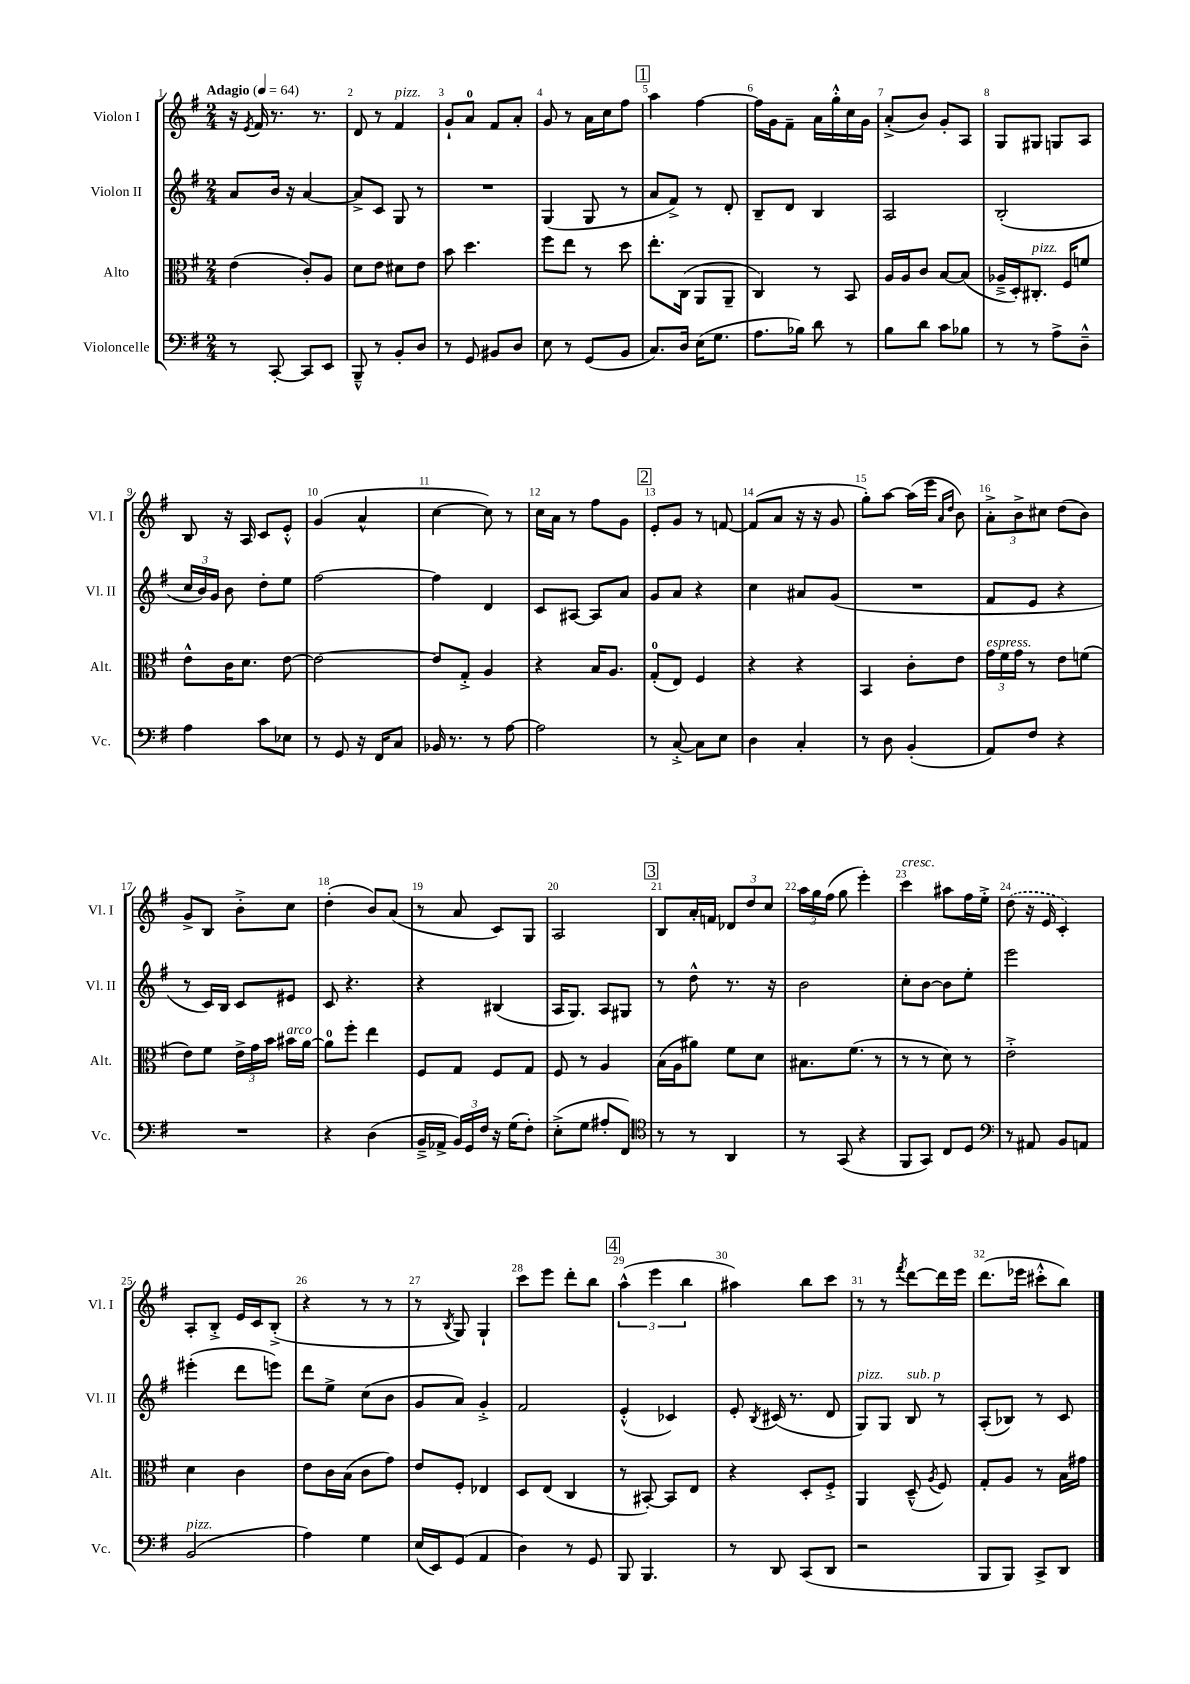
<<
\new StaffGroup <<
\new Staff = "s0" \with { instrumentName = "Violon I" shortInstrumentName = "Vl. I" } {
    \clef treble \key g \major \numericTimeSignature \time 2/4 \tempo "Adagio" 4 = 64
    \autoBeamOff r16 \acciaccatura { e'8 } fis'16 r8. r8. |
    d'8 r8 fis'4^\markup { \italic "pizz." } |
    g'8[-! a'8]-0 fis'8[ a'8]-. |
    g'8 r8 a'16[ c''16 fis''8] |
    \mark \markup { \box "1" } a''4 fis''4~ |
    fis''16[ g'16 fis'8]-- a'16[ g''16-.-^ c''16 g'16] |
    a'8[-.->( b'8]) g'8[-. a8] |
    g8[ gis8] g8[ a8] |
    b8 r16 a16 c'8[ e'8]-.-^ |
    g'4( a'4-^ |
    c''4~ c''8) r8 |
    c''16[ a'16] r8 fis''8[ g'8] |
    \mark \markup { \box "2" } e'8[-. g'8] r8 f'8~ |
    f'8[( a'8] r16 r16 g'8 |
    g''8[-.) a''8]~ a''16[( e'''16] \grace { a'16[ d''16] } b'8) |
    \tuplet 3/2 { a'8[-.-> b'8-> cis''8] } d''8[( b'8]) |
    g'8[-> b8] b'8[-.-> c''8] |
    d''4-.( b'8[) a'8]( |
    r8 a'8 c'8[) g8] |
    a2 |
    \mark \markup { \box "3" } b8[ a'16-. f'16] \tuplet 3/2 { des'8[ d''8 c''8] } |
    \tuplet 3/2 { a''16[ g''16 fis''16]( } g''8 e'''4-.) |
    c'''4^\markup { \italic "cresc." } ais''8[ fis''16 e''16]-.-> |
    \once \slurDashed d''8( r16 e'16 c'4-.) |
    a8[-. b8]-.-> e'16[ c'16 b8]-.->( |
    r4 r8 r8 |
    r8 \acciaccatura { b8 } g8) g4-! |
    c'''8[ e'''8] d'''8[-. b''8] |
    \mark \markup { \box "4" } \tuplet 3/2 { a''4-^( e'''4 b''4 } |
    ais''4) b''8[ c'''8] |
    r8 r8 \acciaccatura { fis'''8 } d'''8[~ d'''16 e'''16] |
    d'''8.[( ees'''16] cis'''8[-.-^ b''8]) \bar "|." |
}
\new Staff = "s1" \with { instrumentName = "Violon II" shortInstrumentName = "Vl. II" } {
    \clef treble \key g \major \numericTimeSignature \time 2/4
    \autoBeamOff a'8[ b'16] r16 a'4~ |
    a'8[-> c'8] g8 r8 |
    R2 |
    g4( g8 r8 |
    \mark \markup { \box "1" } a'8[ fis'8]->) r8 d'8-. |
    b8[-- d'8] b4 |
    a2 |
    b2-.( |
    \tuplet 3/2 { c''16[ b'16) g'16] } b'8 d''8[-. e''8] |
    fis''2~ |
    fis''4 d'4 |
    c'8[ ais8]~ ais8[ a'8] |
    \mark \markup { \box "2" } g'8[ a'8] r4 |
    c''4 ais'8[ g'8]( |
    R2 |
    fis'8[ e'8] r4 |
    r8 c'16[) b16] c'8[ eis'8] |
    c'8 r4. |
    r4 bis4( |
    a16[ g8.]) a8[ gis8] |
    \mark \markup { \box "3" } r8 d''8-^ r8. r16 |
    b'2 |
    c''8[-. b'8]~ b'8[ e''8]-. |
    e'''2 |
    eis'''4-.( d'''8[ e'''8]) |
    d'''8[ e''8]-> c''8[( b'8] |
    g'8[ a'8]) g'4-.-> |
    fis'2 |
    \mark \markup { \box "4" } e'4-.-^( ces'4) |
    e'8-. \acciaccatura { b8 } cis'16( r8. d'8 |
    g8[^\markup { \italic "pizz." }) g8] b8^\markup { \italic "sub. p" } r8 |
    a8[-.( bes8]) r8 c'8 \bar "|." |
}
\new Staff = "s2" \with { instrumentName = "Alto" shortInstrumentName = "Alt." } {
    \clef alto \key g \major \numericTimeSignature \time 2/4
    \autoBeamOff e'4( c'8[-.) a8] |
    d'8[ e'8] dis'8[ e'8] |
    b'8 d''4. |
    fis''8[ e''8] r8 d''8 |
    \mark \markup { \box "1" } e''8.[-. c16]( a,8[ a,8]-- |
    c4) r8 b,8 |
    a16[ a16 c'8] b8[~ b8]( |
    aes16[---> d16-.) cis8.]-.^\markup { \italic "pizz." } fis16[ f'8] |
    e'8[-^ c'16 d'8.] e'8~ |
    e'2~ |
    e'8[ g8]-.-> a4 |
    r4 b16[ a8.] |
    \mark \markup { \box "2" } g8[-0-.( e8]) fis4 |
    r4 r4 |
    b,4 c'8[-. e'8] |
    \tuplet 3/2 { g'16[^\markup { \italic "espress." } fis'16 g'16] } r8 e'8[ f'8]( |
    e'8[) fis'8] \tuplet 3/2 { e'16[-> g'16 b'16] } bis'16[^\markup { \italic "arco" } a'16]~ |
    a'8[-0 fis''8]-. e''4 |
    fis8[ g8] fis8[ g8] |
    fis8 r8 a4 |
    \mark \markup { \box "3" } b16[( a16 ais'8]) fis'8[ d'8] |
    bis8.[ fis'8.]( r8 |
    r8 r8 d'8) r8 |
    e'2-.-> |
    d'4 c'4 |
    e'8[ c'16 b16]( c'8[ g'8]) |
    e'8[ fis8]-. ees4 |
    d8[ e8]( c4 |
    \mark \markup { \box "4" } r8 bis,8~-.) bis,8[ e8] |
    r4 d8[-. fis8]-.-> |
    a,4 d8---^( \acciaccatura { a8 } fis8) |
    g8[-. a8] r8 b16[ gis'16] \bar "|." |
}
\new Staff = "s3" \with { instrumentName = "Violoncelle" shortInstrumentName = "Vc." } {
    \clef bass \key g \major \numericTimeSignature \time 2/4
    \autoBeamOff r8 c,8~-. c,8[ e,8] |
    b,,8---^ r8 b,8[-. d8] |
    r8 g,8 bis,8[ d8] |
    e8 r8 g,8[( b,8] |
    \mark \markup { \box "1" } c8.[) d16] e16[( g8.] |
    a8.[ bes16]) d'8 r8 |
    b8[ d'8] c'8[ bes8] |
    r8 r8 a8[-> d8]---^ |
    a4 c'8[ ees8] |
    r8 g,8 r16 fis,16[ c8] |
    bes,16 r8. r8 a8~ |
    a2 |
    \mark \markup { \box "2" } r8 c8~-.-> c8[ e8] |
    d4 c4-. |
    r8 d8 b,4-.( |
    a,8[) fis8] r4 |
    R2 |
    r4 d4( |
    b,16[---> aes,16]-> \tuplet 3/2 { b,16[) g,16 fis16] } r16 g16[( fis8]-.) |
    e8[-.->( g8] ais8[-. fis,8]) |
    \mark \markup { \box "3" } \clef tenor r8 r8 a,4 |
    r8 g,8( r4 |
    fis,8[ g,8]) c8[ d8] |
    \clef bass r8 ais,8 b,8[ a,8] |
    b,2^\markup { \italic "pizz." }( |
    a4) g4 |
    e16[( e,16) g,8]( a,4 |
    d4) r8 g,8 |
    \mark \markup { \box "4" } b,,8 b,,4. |
    r8 d,8 c,8[( d,8] |
    r2 |
    b,,8[ b,,8]) c,8[-> d,8] \bar "|." |
}
>>
>>
\layout { \context { \Score \override BarNumber.break-visibility = ##(#f #t #t) barNumberVisibility = #all-bar-numbers-visible } }
